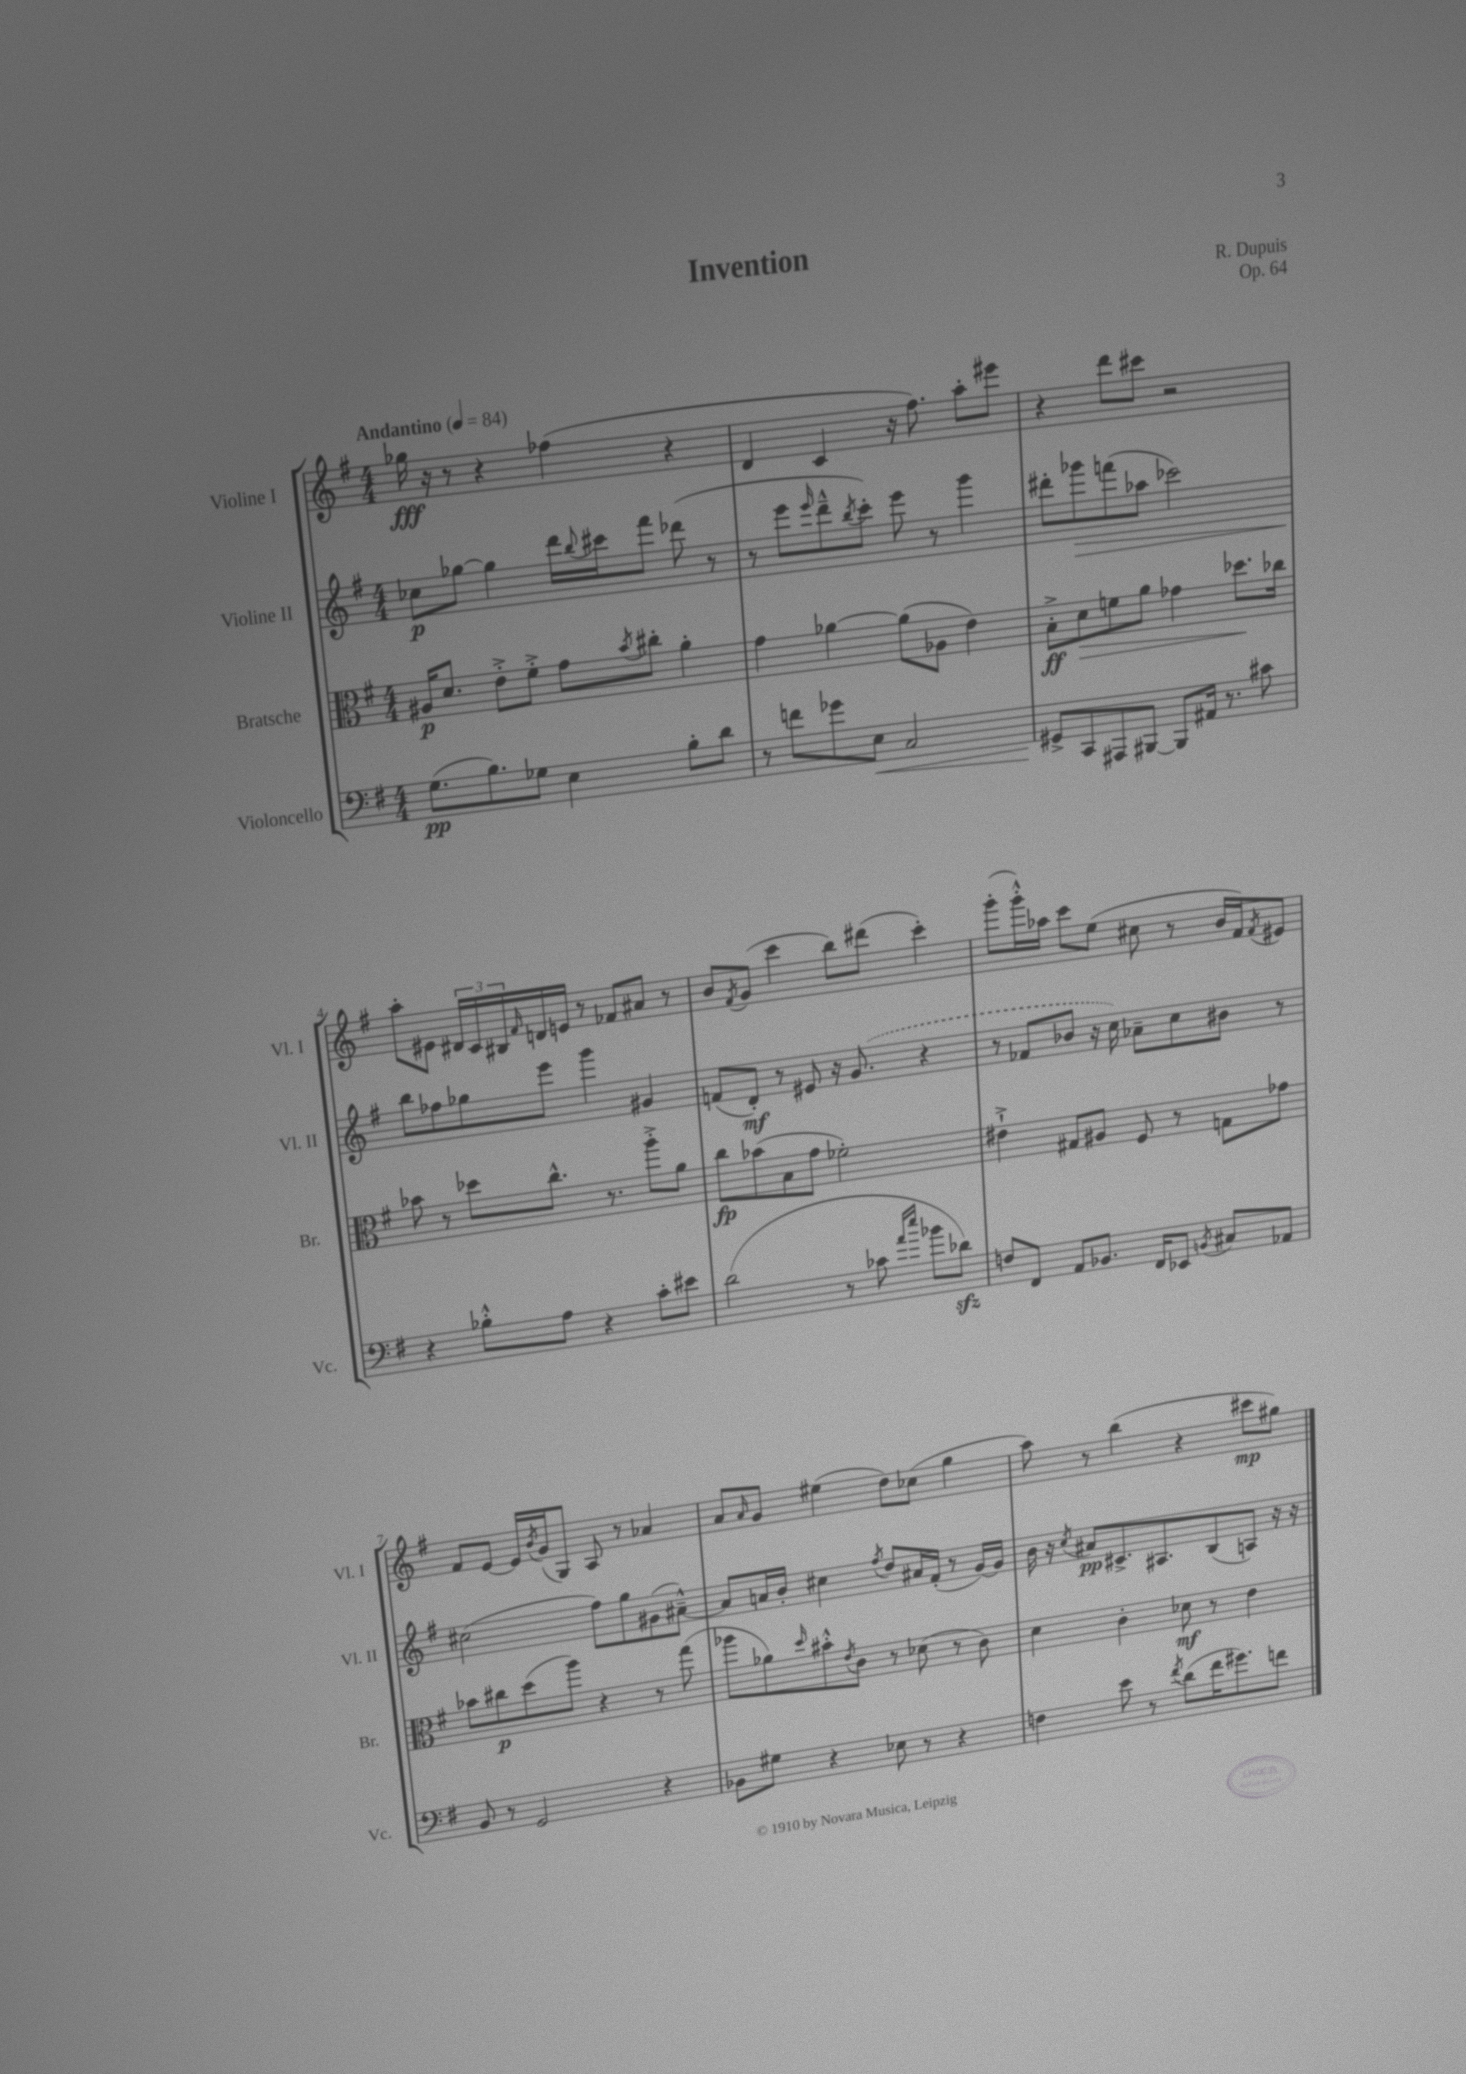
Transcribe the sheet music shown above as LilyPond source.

\header { title = "Invention" composer = "R. Dupuis" opus = "Op. 64" }
<<
\new StaffGroup <<
\new Staff = "s0" \with { instrumentName = "Violine I" shortInstrumentName = "Vl. I" } {
    \clef treble \key g \major \numericTimeSignature \time 4/4 \tempo "Andantino" 4 = 84
    ges''16\fff r16 r8 r4 fes''4( r4 |
    d'4 c'4 r16 fis''8.) a''8-. eis'''8 |
    r4 d'''8 cis'''8 r2 |
    a''8-. eis'8 \tuplet 3/2 { dis'16 c'16 bis16 } \grace { fis'16 } d'16 e'16 r8 fes'8 ais'8 r8 |
    b'8 \acciaccatura { fis'8 } g'8( c'''4 b''8) dis'''8( c'''4-.) |
    g'''8-.( g'''16-.-^) aes''16 c'''8 e''8( cis''8 r8 b'16 fis'16) \acciaccatura { fis'8 } eis'8 |
    fis'8 e'8~ e'16 \acciaccatura { b'8 } g'16( g8) a8 r8 aes'4 |
    a'8 \grace { a'16 } g'8 eis''4( d''8) ces''8( g''4 |
    a''8) r8 b''4( r4 cis'''8\mp gis''8) \bar "|." |
}
\new Staff = "s1" \with { instrumentName = "Violine II" shortInstrumentName = "Vl. II" } {
    \clef treble \key g \major \numericTimeSignature \time 4/4
    ces''8\p ges''8~ ges''4 d'''16 \appoggiatura { b''8 } cis'''16 fis'''8 des'''8( r8 |
    r8 e'''8 \grace { e'''16 } d'''8---^ \acciaccatura { b''8 } c'''8-.) e'''8 r8 g'''4 |
    dis'''8-. ges'''8\> f'''8( aes''8 ces'''2) |
    b''8\! fes''8 ges''8 e'''8 g'''4 gis'4 |
    f'8( d'8-.\mf) r8 eis'8 r16 \once \slurDashed g'8.( r4 |
    r8 fes'8 bes'8 r16 c''16) aes'8-- c''8 bis'8 r8 |
    cis''2( fis''8) g''8 gis'8( ais'8~---^) |
    ais'8 a'16 b'16-. cis''4 \acciaccatura { fis''8 } d''8 ais'16 fis'16-.( r8 g'16~) g'16 |
    b'16 r16 \acciaccatura { c''8 } ais'8\pp cis'8.-> ais8. b8( a8) r16 r16 \bar "|." |
}
\new Staff = "s2" \with { instrumentName = "Bratsche" shortInstrumentName = "Br." } {
    \clef alto \key g \major \numericTimeSignature \time 4/4
    ais16\p d'8. e'8-.-> fis'8-.-> g'8 \acciaccatura { b'8 } cis''8-. a'4-. |
    g'4 aes'4~ aes'8( aes8 e'4) |
    b8-.->\ff d'8\> f'8 a'8 ges'4 des''8.\! ces''16 |
    bes'8 r8 des''8 c''8.-^ r8. a''8-.-> a'8 |
    c''8\fp bes'8( b8 g'8 fes'2-.) |
    eis'4-!-> gis8 ais8 fis8 r8 g8 ges'8 |
    bes'8 cis''8\p d''8( a''8) r4 r8 g''8( |
    aes''8 aes'8) \grace { d''16 } bis'8-.-^ \acciaccatura { e'8 } c'8 r8 des'8( r8 c'8) |
    d'4 c'4-. des'8\mf r8 e'4 \bar "|." |
}
\new Staff = "s3" \with { instrumentName = "Violoncello" shortInstrumentName = "Vc." } {
    \clef bass \key g \major \numericTimeSignature \time 4/4
    g8.\pp( b8.) ges8 e4 b8-. d'8 |
    r8 f'8 ges'8 e8\< c2 |
    gis,8->\! c,8 ais,,8 bis,,8~ bis,,8 ais,16 r8. cis'8 |
    r4 bes8-.-^ a8 r4 c'8-. eis'8 |
    d'2( r8 ces'8 \grace { a'16 e''16 } bes'8 des'8\sfz) |
    f8 fis,8 a,8 bes,8. fis,16 ees,8 \acciaccatura { b,8 } cis8 aes,8 |
    b,8 r8 g,2 r4 |
    bes,8 gis8 r4 ees8 r8 r4 |
    f4 e'8 r8 \acciaccatura { fis'8 } d'8( fis'16 gis'8.) f'8 \bar "|." |
}
>>
>>
